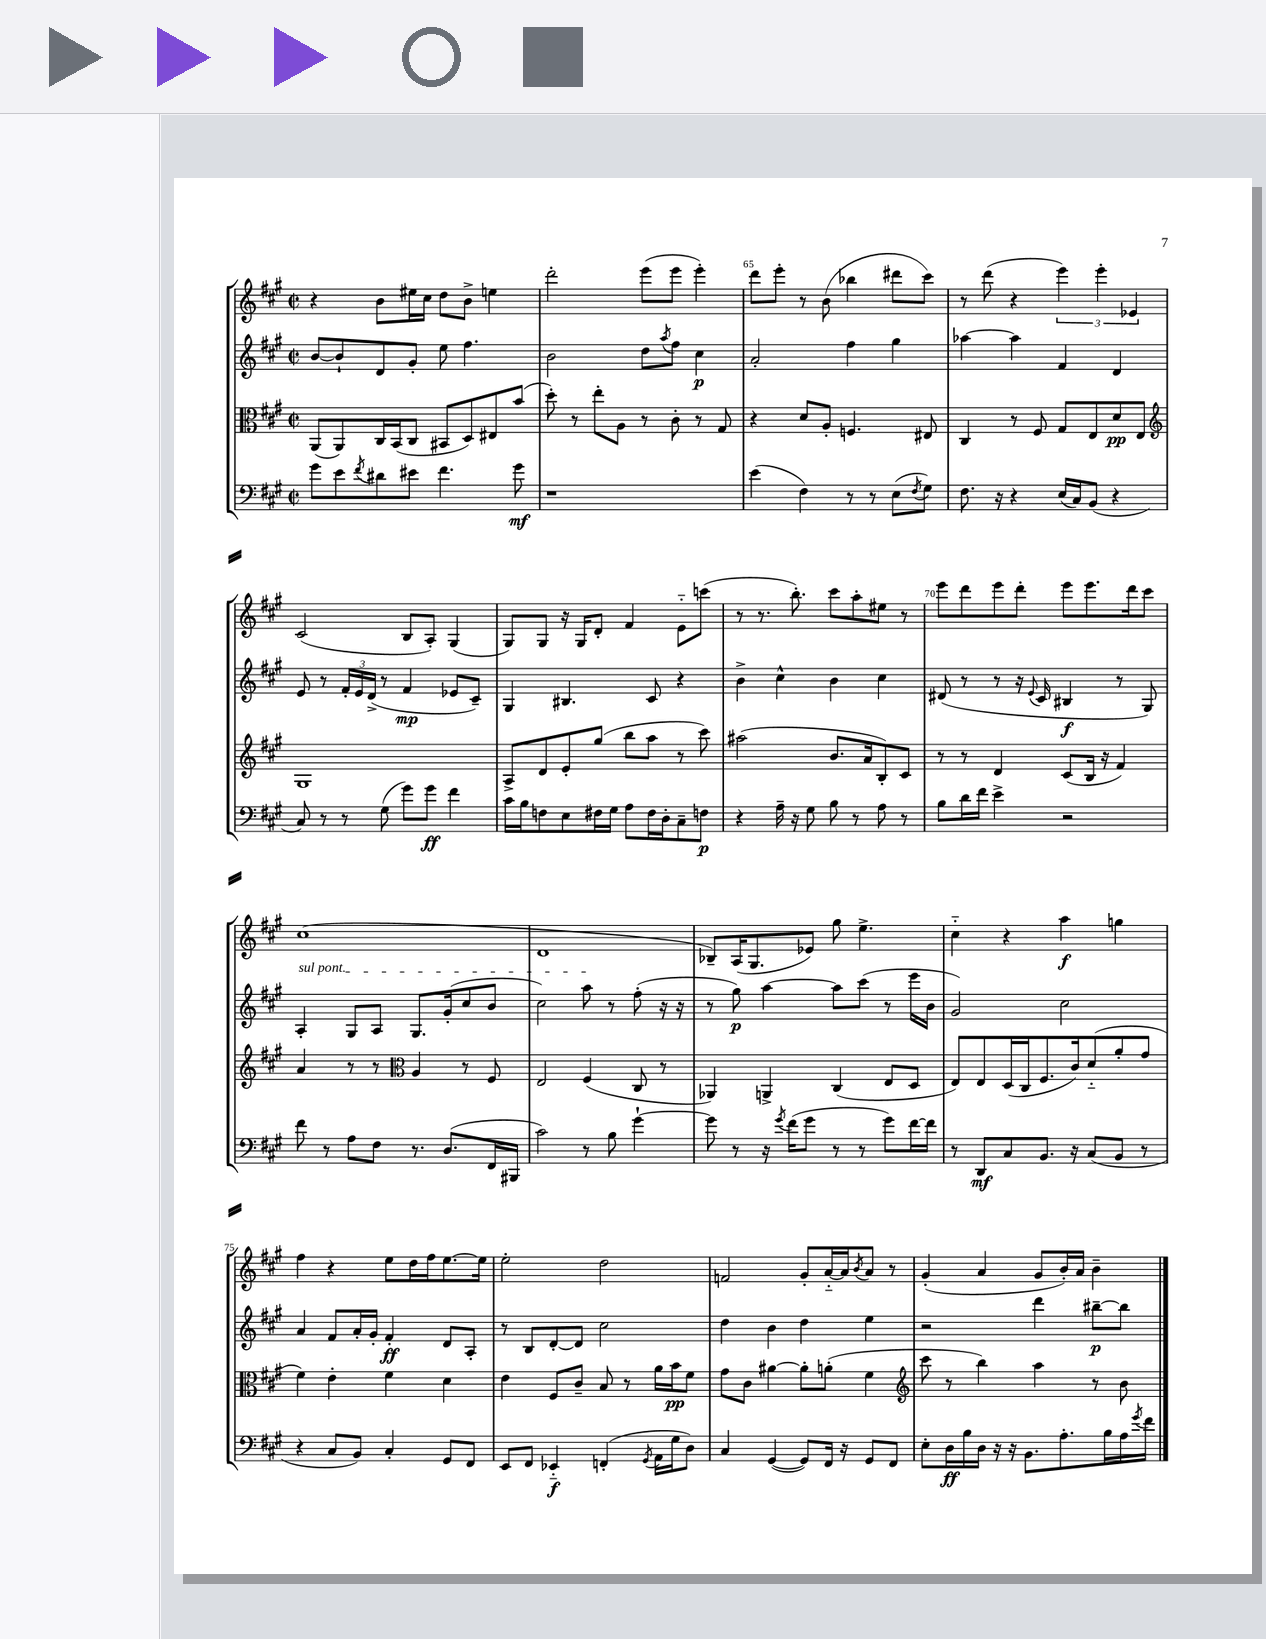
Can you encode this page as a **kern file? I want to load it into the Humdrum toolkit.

**kern	**dynam	**kern	**dynam	**kern	**dynam	**kern	**dynam
*part4	*part4	*part3	*part3	*part2	*part2	*part1	*part1
*staff4	*staff4	*staff3	*staff3	*staff2	*staff2	*staff1	*staff1
*clefF4	*	*clefC3	*	*clefG2	*	*clefG2	*
*k[f#c#g#]	*	*k[f#c#g#]	*	*k[f#c#g#]	*	*k[f#c#g#]	*
*M2/2	*	*M2/2	*	*M2/2	*	*M2/2	*
*met(c|)	*	*met(c|)	*	*met(c|)	*	*met(c|)	*
=63	=63	=63	=63	=63	=63	=63	=63
8g#\L	.	(8AA/L	.	[8b/L	.	4r	.
8e\	.	8AA/)	.	8b`/]	.	.	.
8qf#/	.	.	.	.	.	.	.
8d#X\	.	16C#/L	.	8d/	.	8b\L	.
.	.	(16BB/J	.	.	.	.	.
8e#X\J	.	8C#/J	.	8g#'/J	.	16ee#X\L	.
.	.	.	.	.	.	16cc#\JJ	.
4.f#\	.	8BB#X/L	.	8ee\	.	8dd\L	.
.	.	8D/)	.	4.ff#\	.	8b^\J	.
.	.	8E#X/	.	.	.	4een\	.
8g#\	mf	(8b/J	.	.	.	.	.
=64	=64	=64	=64	=64	=64	=64	=64
1r	.	8dd'\)	.	2b\	.	2ddd'\	.
.	.	8r	.	.	.	.	.
.	.	8ee'\L	.	.	.	.	.
.	.	8A\J	.	.	.	.	.
.	.	8r	.	8dd\L	.	(8eee\L	.
.	.	.	.	8qaa/	.	.	.
.	.	8c#'\	.	8ff#\J	.	8eee\J	.
.	.	8r	.	4cc#\	p	4eee'\)	.
.	.	8G#/	.	.	.	.	.
=65	=65	=65	=65	=65	=65	=65	=65
(4e\	.	4r	.	2a'/	.	8ddd\L	.
.	.	.	.	.	.	8eee'\J	.
4F#\)	.	8d/L	.	.	.	8r	.
.	.	8A'/J	.	.	.	(8b\	.
8r	.	4.Fn/	.	4ff#\	.	4bb-X\	.
8r	.	.	.	.	.	.	.
(8E\L	.	.	.	4gg#\	.	8ddd#X\L	.
8qF#/	.	.	.	.	.	.	.
8G#\J)	.	8E#X/	.	.	.	8ccc#\J)	.
=66	=66	=66	=66	=66	=66	=66	=66
8.F#\	.	4C#/	.	[4aa-X\	.	8r	.
.	.	.	.	.	.	(8ddd\	.
16r	.	.	.	.	.	.	.
4r	.	8r	.	4aa-\]	.	4r	.
.	.	8F#/	.	.	.	.	.
(16E/LL	.	8G#/L	.	4f#/	.	6eee\)	.
16C#/J)	.	.	.	.	.	.	.
(8BB/J	.	8E/	.	.	.	.	.
.	.	.	.	.	.	6eee'\	.
4r	.	8d/	pp	4d/	.	.	.
.	.	.	.	.	.	6e-X/	.
.	.	8E/J	.	.	.	.	.
!!LO:LB:g=z
=67	=67	=67	=67	=67	=67	=67	=67
*	*	*clefG2	*	*	*	*	*
8C#/)	.	1G#	.	8e/	.	(2c#/	.
8r	.	.	.	8r	.	.	.
8r	.	.	.	24f#'/LL	.	.	.
.	.	.	.	24e/	.	.	.
.	.	.	.	(24d^/JJ	.	.	.
(8G#\	.	.	.	8r	.	.	.
8g#\L)	.	.	.	4f#/	mp	8B/L	.
8g#\J	ff	.	.	.	.	8A'/J)	.
4f#\	.	.	.	8e-X/L	.	(4G#/	.
.	.	.	.	8c#~/J)	.	.	.
=68	=68	=68	=68	=68	=68	=68	=68
16c#\LL	.	8A^/L	.	4G#/	.	8G#/L)	.
16B\J	.	.	.	.	.	.	.
8Fn\	.	8d/	.	.	.	8G#/J	.
8E\	.	8e'/	.	4.B#X/	.	16r	.
.	.	.	.	.	.	16G#/KL	.
16F#X\L	.	(8gg#/J	.	.	.	8d'/J	.
16G#\JJ	.	.	.	.	.	.	.
8A\L	.	8bb\L	.	.	.	4f#/	.
16F#\L	.	8aa\J	.	8c#/	.	.	.
16D'\J	.	.	.	.	.	.	.
8C#~\	.	8r	.	4r	.	8e\L	.
8Fn\J	p	8ccc#\)	.	.	.	(8cccn\J	.
=69	=69	=69	=69	=69	=69	=69	=69
4r	.	(2aa#X\	.	4b^\	.	8r	.
.	.	.	.	.	.	8.r	.
16A~\	.	.	.	4cc#^^\	.	.	.
16r	.	.	.	.	.	8.bb'\)	.
8G#\	.	.	.	.	.	.	.
8B\	.	8.b/L	.	4b\	.	8ccc#\L	.
8r	.	.	.	.	.	8aa'\	.
.	.	16a/k	.	.	.	.	.
8A\	.	8B'/)	.	4cc#\	.	8ee#X\J	.
8r	.	8c#/J	.	.	.	8r	.
=70	=70	=70	=70	=70	=70	=70	=70
8B\L	.	8r	.	(8d#X/	.	8eee\L	.
16d\L	.	8r	.	8r	.	8ddd\	.
16f#\JJ	.	.	.	.	.	.	.
4e^\	.	4d/	.	8r	.	8eee\	.
.	.	.	.	16r	.	8ddd'\J	.
.	.	.	.	8qqe/	.	.	.
.	.	.	.	16c#/	.	.	.
2r	.	(8c#/L	.	4B#X/	f	8eee\L	.
.	.	16B/Jk	.	.	.	8.eee\	.
.	.	16r	.	.	.	.	.
.	.	4f#/)	.	8r	.	.	.
.	.	.	.	.	.	16ddd\k	.
.	.	.	.	8G#/)	.	8ccc#\J	.
!!LO:LB:g=z
=71	=71	=71	=71	=71	=71	=71	=71
!	!	!	!	!LO:TX:a:i:t=sul pont.	!	!	!
8f#\	.	4a/	.	4A'/	.	(1cc#	.
8r	.	.	.	.	.	.	.
8A\L	.	8r	.	8G#/L	.	.	.
8F#\J	.	8r	.	8A/J	.	.	.
*	*	*clefC3	*	*	*	*	*
8.r	.	4A/	.	8.G#/L	.	.	.
(8.D/L	.	.	.	(16g#'/k	.	.	.
.	.	8r	.	8cc#/	.	.	.
16FF#/L	.	8F#/	.	8b/J	.	.	.
16BBB#X/JJ	.	.	.	.	.	.	.
=72	=72	=72	=72	=72	=72	=72	=72
2c#\)	.	2E/	.	2cc#\)	.	1d	.
8r	.	(4F#/	.	8aa\	.	.	.
8B\	.	.	.	8r	.	.	.
[4g#`\	.	8C#/	.	(8ff#'\	.	.	.
.	.	8r	.	16r	.	.	.
.	.	.	.	16r	.	.	.
=73	=73	=73	=73	=73	=73	=73	=73
8g#\]	.	4AA-X/)	.	8r	.	8B-X~/L)	.
8r	.	.	.	8gg#\)	p	(16A/K	.
.	.	.	.	.	.	8.G#/	.
16r	.	4AAn^/	.	[4aa\	.	.	.
8qg#/	.	.	.	.	.	.	.
(16f#\KL	.	.	.	.	.	.	.
8g#\J	.	.	.	.	.	8e-X/J)	.
8r	.	(4C#/	.	8aa\L]	.	8gg#\	.
8r	.	.	.	(8ccc#\J	.	4.ee^\	.
8g#\L)	.	8E/L	.	8r	.	.	.
[16f#\L	.	8D/J	.	16eee\LL	.	.	.
16f#\JJ]	.	.	.	16b\JJ	.	.	.
=74	=74	=74	=74	=74	=74	=74	=74
8r	.	8E/L)	.	2g#/)	.	4cc#\	.
8DD/L	mf	8E/	.	.	.	.	.
8C#/	.	(16D/L	.	.	.	4r	.
.	.	16C#/J	.	.	.	.	.
8.BB/J	.	8.F#/	.	.	.	.	.
.	.	.	.	2cc#\	.	4aa\	f
16r	.	16c#/k)	.	.	.	.	.
(8C#/L	.	(8d/	.	.	.	.	.
8BB/J	.	8a'/	.	.	.	4ggn\	.
8r	.	8g#/J	.	.	.	.	.
!!LO:LB:g=z
=75	=75	=75	=75	=75	=75	=75	=75
4r	.	4f#\)	.	4a/	.	4ff#\	.
8C#/L	.	4e'\	.	8f#/L	.	4r	.
8BB/J)	.	.	.	16a'/L	.	.	.
.	.	.	.	16g#'/JJ	.	.	.
4C#'/	.	4f#\	.	4f#'/	ff	8ee\L	.
.	.	.	.	.	.	16dd\L	.
.	.	.	.	.	.	16ff#\J	.
8GG#/L	.	4d\	.	8d/L	.	[8.ee\	.
8FF#/J	.	.	.	8A'/J	.	.	.
.	.	.	.	.	.	16ee\Jk]	.
=76	=76	=76	=76	=76	=76	=76	=76
8EE/L	.	4e\	.	8r	.	2ee'\	.
8FF#/J	.	.	.	8B/L	.	.	.
4EE-X/	f	8F#/L	.	[8d'/	.	.	.
.	.	8c#~/J	.	8d/J]	.	.	.
(4FFn'/	.	8B/	.	2cc#\	.	2dd\	.
.	.	8r	.	.	.	.	.
8qGG#/	.	.	.	.	.	.	.
16AA\LL	.	16a\LL	.	.	.	.	.
16G#\J	.	16b\J	pp	.	.	.	.
8D\J)	.	8f#\J	.	.	.	.	.
=77	=77	=77	=77	=77	=77	=77	=77
4C#/	.	8g#\L	.	4dd\	.	2fn/	.
.	.	8c#\J	.	.	.	.	.
([4GG#/	.	[4a#X\	.	4b\	.	.	.
8GG#/L])	.	8a#'\L]	.	4dd\	.	8g#'/L	.
16FF#/Jk	.	(8an'\J	.	.	.	[16a/L	.
16r	.	.	.	.	.	16a/J]	.
.	.	.	.	.	.	8qb/	.
8GG#/L	.	4f#\	.	4ee\	.	8a/J	.
8FF#/J	.	.	.	.	.	8r	.
=78	=78	=78	=78	=78	=78	=78	=78
*	*	*clefG2	*	*	*	*	*
8E'\L	.	8ccc#\	.	2r	.	(4g#'/	.
16D\L	ff	8r	.	.	.	.	.
16B\	.	.	.	.	.	.	.
16D\JJ	.	4bb\)	.	.	.	4a/	.
16r	.	.	.	.	.	.	.
16r	.	.	.	.	.	.	.
8.BB\L	.	.	.	.	.	.	.
.	.	4aa\	.	4ddd\	.	8g#/L	.
8.A'\	.	.	.	.	.	16b'/L)	.
.	.	.	.	.	.	16a/JJ	.
.	.	8r	.	[8bb#X~\L	p	4b~\	.
16B\L	.	.	.	.	.	.	.
16A\	.	8b\	.	8bb#\J]	.	.	.
8qg#/	.	.	.	.	.	.	.
16f#\JJ	.	.	.	.	.	.	.
==	==	==	==	==	==	==	==
*-	*-	*-	*-	*-	*-	*-	*-
